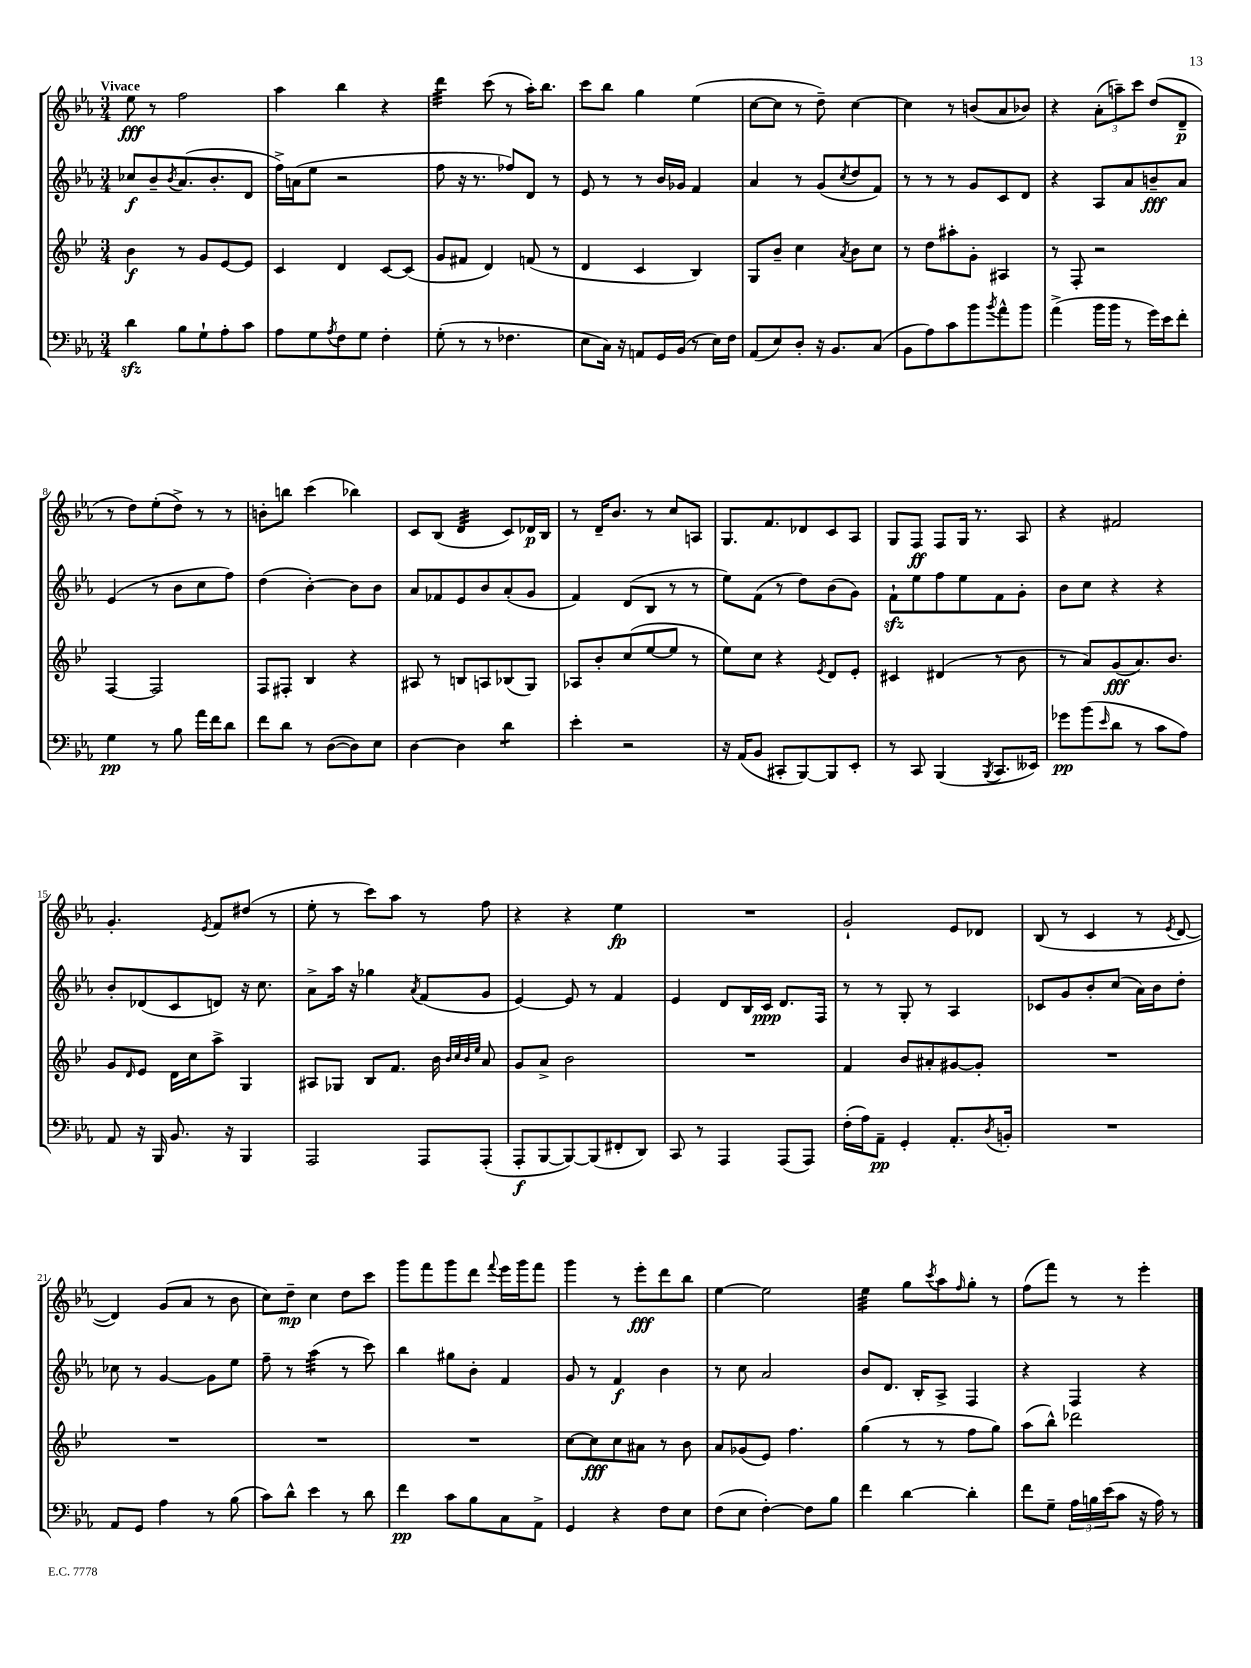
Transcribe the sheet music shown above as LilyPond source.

<<
\new StaffGroup <<
\new Staff = "s0" {
    \clef treble \key ees \major \numericTimeSignature \time 3/4 \tempo "Vivace"
    ees''8\fff r8 f''2 |
    aes''4 bes''4 r4 |
    d'''4:32 c'''8( r8 aes''16-.) bes''8. |
    c'''8 bes''8 g''4 ees''4( |
    c''8~ c''8 r8 d''8--) c''4~ |
    c''4 r8 b'8( aes'8 bes'8) |
    r4 \tuplet 3/2 { aes'8-.( a''8--) c'''8 } d''8( d'8--\p |
    r8 d''8) ees''8-.( d''8->) r8 r8 |
    b'8-. b''8 c'''4( bes''4) |
    c'8 bes8( d'4:32 c'8) des'16\p bes16 |
    r8 d'16-- bes'8. r8 c''8 a8 |
    g8. f'8. des'8 c'8 aes8 |
    g8 f8\ff f8 g16 r8. aes8 |
    r4 fis'2 |
    g'4.-. \acciaccatura { ees'8 } f'8 dis''8( r8 |
    ees''8-. r8 c'''8) aes''8 r8 f''8 |
    r4 r4 ees''4\fp |
    R2. |
    g'2-! ees'8 des'8 |
    bes8( r8 c'4 r8 \acciaccatura { ees'8 } d'8~ |
    d'4) g'8( aes'8 r8 bes'8 |
    c''8) d''8--\mp c''4 d''8 c'''8 |
    g'''8 f'''8 g'''8 d'''8 \appoggiatura { f'''8 } ees'''16 g'''16 f'''8 |
    g'''4 r8 ees'''8-.\fff d'''8 bes''8 |
    ees''4~ ees''2 |
    ees''4:32 g''8 \acciaccatura { c'''8 } aes''8 \grace { f''16 } g''8-. r8 |
    f''8( f'''8) r8 r8 ees'''4-. \bar "|." |
}
\new Staff = "s1" {
    \clef treble \key ees \major \numericTimeSignature \time 3/4
    ces''8\f bes'8-- \acciaccatura { bes'8 } aes'8.( bes'8.-. d'8 |
    f''16->) a'16( ees''8 r2 |
    f''8 r16 r8. fes''8) d'8 r8 |
    ees'8 r8 r8 bes'16 ges'16 f'4 |
    aes'4 r8 g'8( \acciaccatura { c''8 } d''8 f'8) |
    r8 r8 r8 g'8 c'8 d'8 |
    r4 aes8 aes'8 b'8--\fff aes'8 |
    ees'4( r8 bes'8 c''8 f''8) |
    d''4( bes'4~-.) bes'8 bes'8 |
    aes'8 fes'8 ees'8 bes'8 aes'8-.( g'8 |
    f'4) d'8( bes8 r8 r8 |
    ees''8) f'8( r8 d''8) bes'8( g'8) |
    f'8-!\sfz ees''8 f''8 ees''8 f'8 g'8-. |
    bes'8 c''8 r4 r4 |
    bes'8-. des'8( c'8 d'8) r16 c''8. |
    aes'8-> aes''16 r16 ges''4 \acciaccatura { aes'8 } f'8( g'8 |
    ees'4~) ees'8 r8 f'4 |
    ees'4 d'8 bes16 c'16\ppp d'8. f16 |
    r8 r8 g8-. r8 aes4 |
    ces'8 g'8 bes'8-. c''8( aes'16) bes'16 d''8-. |
    ces''8 r8 g'4~ g'8 ees''8 |
    f''8-- r8 aes''4:32( r8 c'''8) |
    bes''4 gis''8 bes'8-. f'4 |
    g'8 r8 f'4\f bes'4 |
    r8 c''8 aes'2 |
    bes'8 d'8. bes16-. aes8-> f4 |
    r4 f4 r4 \bar "|." |
}
\new Staff = "s2" {
    \clef treble \key bes \major \numericTimeSignature \time 3/4
    bes'4\f r8 g'8 ees'8~ ees'8 |
    c'4 d'4 c'8~ c'8( |
    g'8 fis'8 d'4) f'8( r8 |
    d'4 c'4 bes4) |
    g8 bes'8-- c''4 \acciaccatura { a'8 } bes'8 c''8 |
    r8 d''8 ais''8-. g'8-. ais4 |
    r8 f8-. r2 |
    f4~ f2 |
    f8 fis8-. bes4 r4 |
    ais8 r8 b8 a8 bes8( g8) |
    aes8 bes'8-. c''8( ees''8~ ees''8 r8 |
    ees''8) c''8 r4 \acciaccatura { ees'8 } d'8 ees'8-. |
    cis'4 dis'4( r8 bes'8 |
    r8 a'8) g'8\fff( a'8.) bes'8. |
    g'8 \grace { d'16 } ees'8 d'16 c''16 a''8-> g4 |
    ais8 ges8 bes8 f'8. bes'16 \grace { bes'32 c''32 bes'32 ees''32 } a'8 |
    g'8 a'8-> bes'2 |
    R2. |
    f'4 bes'8 ais'8-. gis'8~ gis'8-. |
    R2. |
    R2. |
    R2. |
    R2. |
    c''8~ c''8\fff c''8 ais'8 r8 bes'8 |
    a'8 ges'8( ees'8) f''4. |
    g''4( r8 r8 f''8 g''8) |
    a''8( bes''8-^) des'''2 \bar "|." |
}
\new Staff = "s3" {
    \clef bass \key ees \major \numericTimeSignature \time 3/4
    d'4\sfz bes8 g8-! aes8-. c'8 |
    aes8 g8 \acciaccatura { aes8 } f8 g8 f4-. |
    g8-.( r8 r8 fes4. |
    ees8 c16) r16 a,8 g,16 bes,16( r8 ees16) f16 |
    aes,8( ees8) d8-. r16 bes,8. c8( |
    bes,8 aes8) c'8 bes'8 \acciaccatura { bes'8 } aes'8-^ bes'8 |
    aes'4->( bes'16 bes'16 r8 g'16) ees'16 f'8-. |
    g4\pp r8 bes8 aes'16 f'16 d'8 |
    f'8 d'8 r8 d8~( d8) ees8 |
    d4~ d4 d'4:8 |
    ees'4-. r2 |
    r16 aes,16( bes,8 cis,8-. bes,,8~) bes,,8 ees,8-. |
    r8 c,8 bes,,4( \acciaccatura { bes,,8 } c,8. eeses,16) |
    ges'8\pp bes'8( \grace { ees'16 } d'8 r8 c'8 aes8) |
    aes,8 r16 bes,,16 bes,8. r16 bes,,4 |
    aes,,2 aes,,8 aes,,8-.( |
    aes,,8-.\f bes,,8~ bes,,8~) bes,,8( fis,8-. d,8) |
    c,8 r8 aes,,4 aes,,8( aes,,8) |
    f16-.( aes16) aes,8--\pp g,4-. aes,8.-. \acciaccatura { d8 } b,16-. |
    R2. |
    aes,8 g,8 aes4 r8 bes8( |
    c'8) d'8-^ ees'4 r8 d'8 |
    f'4\pp c'8 bes8 c8 aes,8-> |
    g,4 r4 f8 ees8 |
    f8( ees8 f4~-.) f8 bes8 |
    f'4 d'4~ d'4-. |
    f'8 g8-- \tuplet 3/2 { aes16 b16 ees'16( } c'8 r16 aes16) r8 \bar "|." |
}
>>
>>
